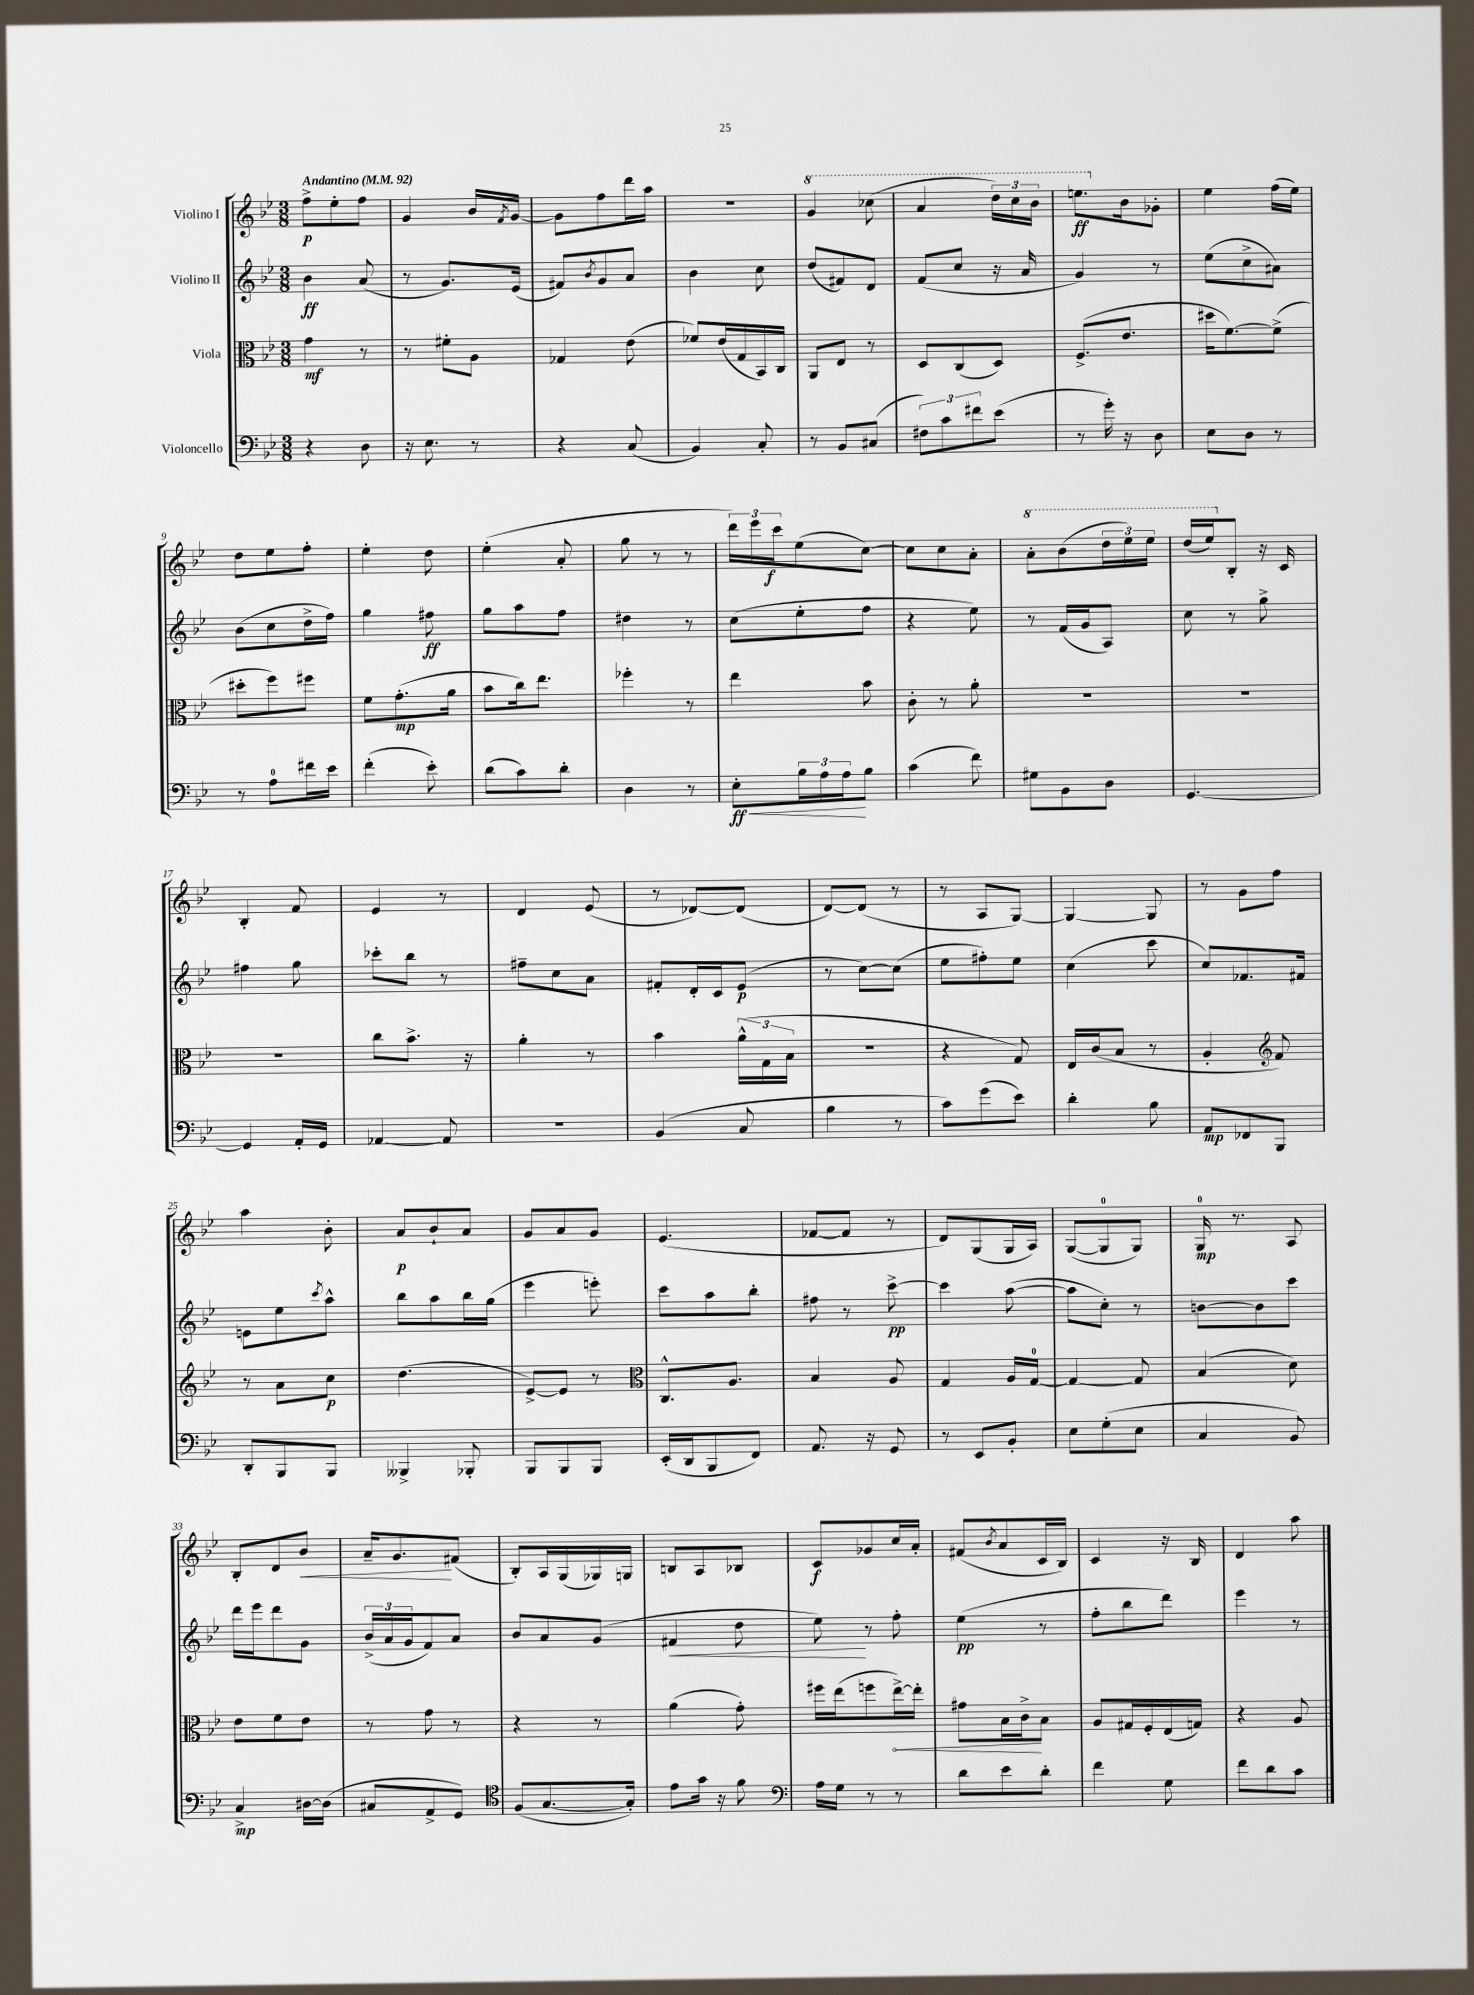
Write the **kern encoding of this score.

**kern	**kern	**kern	**kern
*staff4	*staff3	*staff2	*staff1
*clefF4	*clefC3	*clefG2	*clefG2
*k[b-e-]	*k[b-e-]	*k[b-e-]	*k[b-e-]
*M3/8	*M3/8	*M3/8	*M3/8
*MM92	*MM92	*MM92	*MM92
4r	4g	4b-	8ff^
.	.	.	8ee-'
8D	8r	(8a	8ff
=	=	=	=
16r	8r	8r	4g
8.E-	.	.	.
.	8f#'	8.g)	.
8r	8A	.	16b-
.	.	.	8qf
.	.	(16e-	[16g
=	=	=	=
4r	4G-	8f#)	8g]
.	.	8qb-	.
.	.	8g	8ff
(8C	(8e-	8a	16ddd
.	.	.	16aa
=	=	=	=
4BB-)	8f-)	4b-	4.r
.	(16e-	.	.
.	16G	.	.
8C'	16BB-)	8cc	.
.	16C	.	.
=	=	=	=
8r	8AA	(8dd	4gg
8BB-	8E-	8f#)	.
(8C#	8r	8d	(8ccc-
=	=	=	=
12F#)	8D	(8f	4aa
12c	.	.	.
.	(8C	8cc	.
12f#	.	.	.
(8e-	8D)	16r	24ddd)
.	.	.	24ccc
.	.	16a	.
.	.	.	24bb-
=	=	=	=
8r	(8.F^	4g)	8.eee
16g')	.	.	.
16r	8.e-	.	16b-
8D	.	8r	8g-'
=	=	=	=
8E-	16dd#	(8ee-	4ee-
.	[8.f)	.	.
8D	.	8cc^	.
8r	(8f^]	8a#)	(16ff
.	.	.	16ee-)
=	=	=	=
8r	8dd#'	(8b-	8dd
8A	8ff)	8cc	8ee-
16f#	8ff#	16dd^	8ff'
16e-	.	16ff)	.
=	=	=	=
(4f'	8f	4gg	4ee-'
.	(8.g'	.	.
8e-')	.	8ff#	8dd
.	16a	.	.
=	=	=	=
(8d	8b-	8gg	(4ee-'
8c)	16cc)	8aa	.
.	8.ee-	.	.
8d'	.	8ff	8a'
=	=	=	=
4D	4ff-'	4dd#	8gg
.	.	.	8r
8r	8r	8r	8r
=	=	=	=
8E-'	4ee-	(8cc	24ddd)
.	.	.	24eee-
.	.	.	24ccc
24B-	.	8ee-'	(8ee-
24A	.	.	.
24A	.	.	.
8B-	8b-	8ff	[8cc)
=	=	=	=
(4c	8c'	4r	8cc]
.	8r	.	8cc
8f)	8a'	8ee-)	8a'
=	=	=	=
8G#	4.r	8r	8aa'
8BB-	.	(16f	(8bb-
.	.	16g	.
8D	.	8A)	24ddd
.	.	.	24eee-)
.	.	.	24eee-
=	=	=	=
[4.GG	4.r	8cc	(16ddd
.	.	.	16eee-)
.	.	8r	8B-'
.	.	8gg^	16r
.	.	.	16c
=	=	=	=
4GG]	4.r	4ff#	4B-'
16AA'	.	8gg	8f
16GG	.	.	.
=	=	=	=
[4AA-	8cc	8ccc-'	4e-
.	8.b-^	8bb-	.
8AA-]	.	8r	8r
.	16r	.	.
=	=	=	=
4.r	4a'	8ff#~	4d
.	.	8cc	.
.	8r	8a	(8e-
=	=	=	=
(4BB-	4b-	8f#'	8r
.	.	16d'	[8d-)
.	.	16c	.
8C	(24a^^	(8e-	(8d-]
.	24G	.	.
.	24B-	.	.
=	=	=	=
4B-	4.r	8r	[8d)
.	.	[8cc)	(8d]
8r	.	(8cc]	8r
=	=	=	=
8c)	4r	8ee-	8r
(8g	.	8ff#')	8A
8e-)	8G)	8ee-	[8G)
=	=	=	=
4d'	16E-	(4cc	4G_
.	(16c	.	.
.	8B-	.	.
8B-	8r	8ccc	8G]
=	=	=	=
8AA	4A'	8cc)	8r
8FF-	.	8.f-	8g
*	*clefG2	*	*
8BBB-	8f)	.	8ff
.	.	16f#	.
=	=	=	=
8DD'	8r	8e	4aa
8BBB-	8a	8ee-	.
.	.	8qccc	.
8BBB-	8cc	8aa^^	8b-'
=	=	=	=
4BBB--^	(4.dd	8bb-	8a
.	.	8aa	8b-`
8BBB-'	.	16bb-	8a
.	.	(16gg	.
=	=	=	=
8BBB-	[8e-^)	4eee-	8g
8BBB-	8e-]	.	8a
8BBB-	8r	8eee')	8g
=	=	=	=
*	*clefC3	*	*
(16EE-'	8.C^^	8ccc	(4.e-
16DD	.	.	.
8BBB-	.	8aa	.
.	8.A	.	.
8FF)	.	8bb-'	.
=	=	=	=
8.AA	4B-	8ff#	[8f-
.	.	8r	8f-]
16r	.	.	.
8GG	8A	[8ccc^	8r
=	=	=	=
8r	4G	4ccc]	8d)
8EE-	.	.	(8G
8BB-'	16A	([8aa	16G
.	[16G	.	16A)
=	=	=	=
8E-	4G_	8aa]	([8G
(8G'	.	8cc')	8G]
8E-	8G]	8r	8G)
=	=	=	=
4C	(4B-	[8b	16G
.	.	.	8.r
.	.	8b]	.
8BB-)	8d)	8ccc	8A
=	=	=	=
4C^	8e-	16ddd	8B-'
.	.	16eee-	.
.	8f	8ddd	8d
[16D#	8e-	8g	8b-
(16D#]	.	.	.
=	=	=	=
8C#	8r	(24b-^	16a~
.	.	24a	.
.	.	.	8.g
.	.	24g	.
8AA^	8g	8f)	.
8GG)	8r	8a	(8f#
=	=	=	=
*clefC4	*	*	*
(8F	4r	8b-	8B-')
[8.G	.	8a	16A
.	.	.	(16G
.	8r	(8g	16G-)
16G'])	.	.	16G
=	=	=	=
8e-	(4a	4f#	8B
16g	.	.	8A
16r	.	.	.
8f	8g')	8dd	8B-
=	=	=	=
*clefF4	*	*	*
16A	16ff#	8ee-)	8c
16G	(16ee-	.	.
8r	8ff	8r	8g-
8r	[16ee-^)	8ff'	16cc
.	16ee-']	.	16a'
=	=	=	=
8d	8g#	(4ee-	(8f#
.	.	.	8qb-
8e-	16B-	.	8a
.	16c^	.	.
8d'	8B-	8r	16c
.	.	.	16B-)
=	=	=	=
4f	8A	8ff'	4c
.	16G#	8bb-	.
.	16F'	.	.
8G	(16E-	8ddd)	16r
.	16G)	.	16B-
=	=	=	=
8f	4r	4eee-	4d
8d	.	.	.
8c	8A	8r	8aa
==	==	==	==
*-	*-	*-	*-
